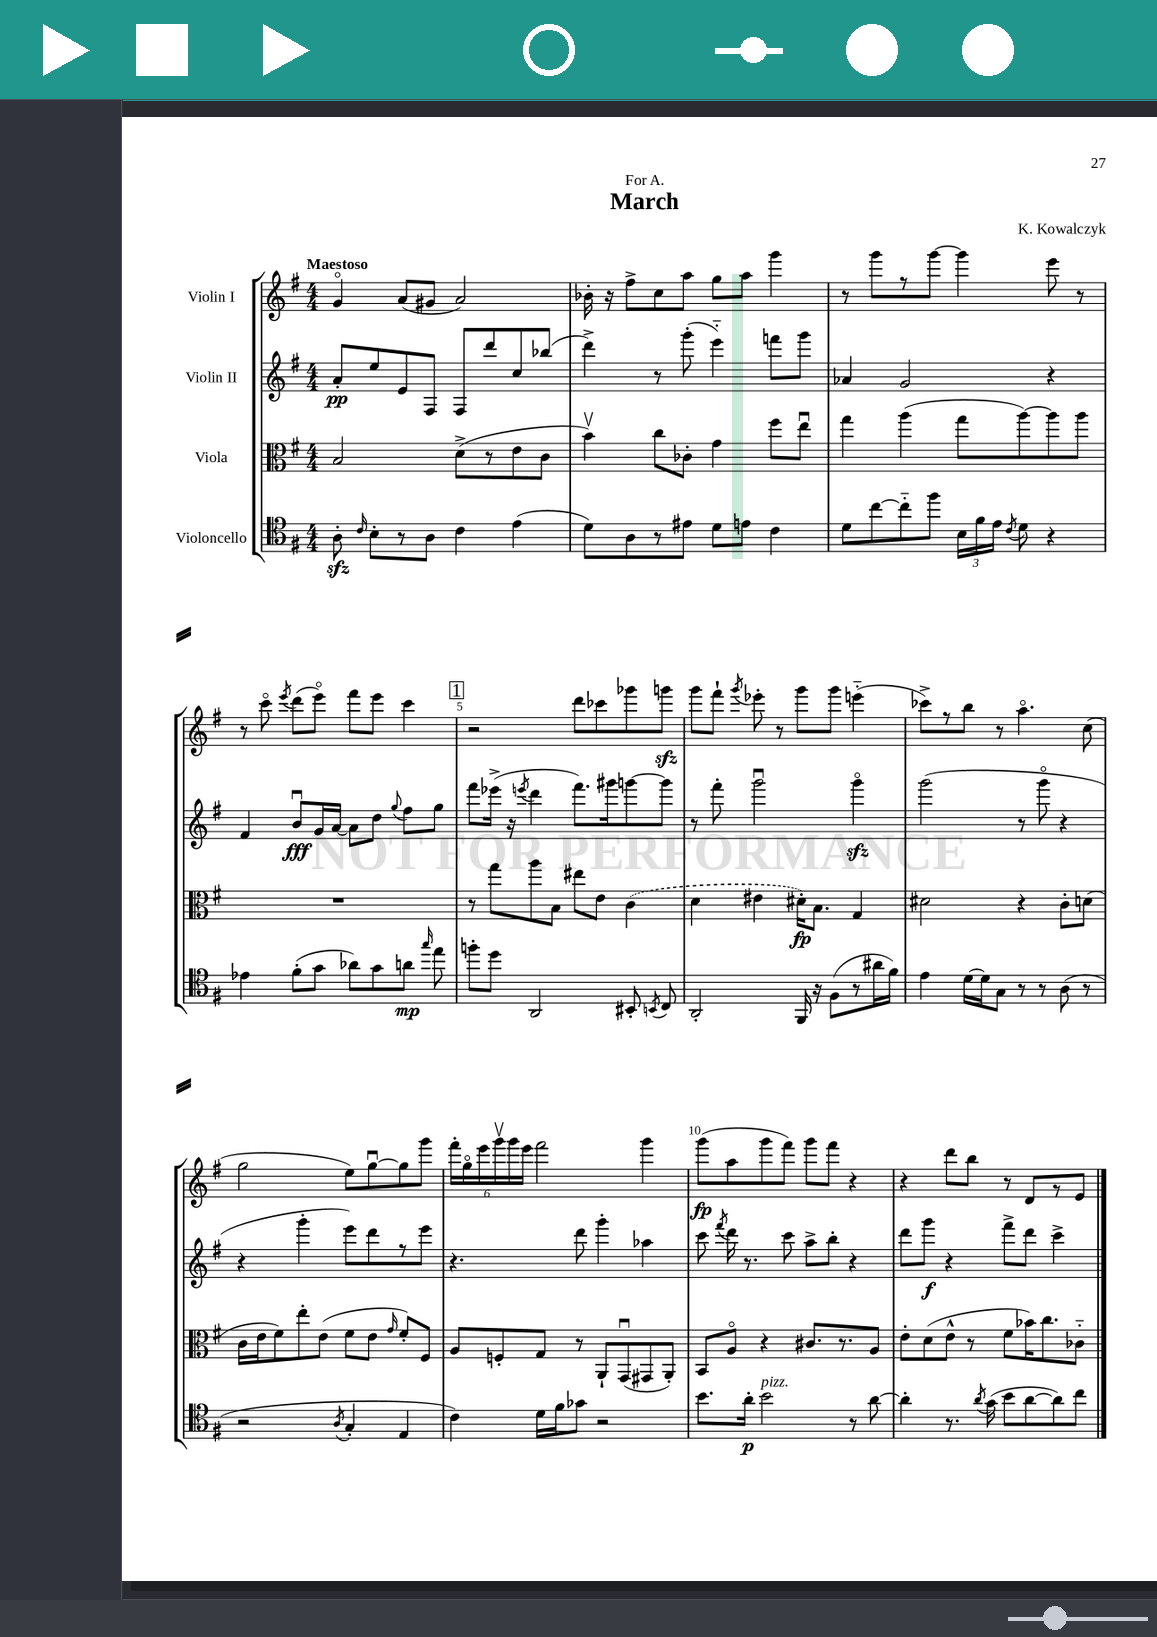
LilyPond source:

\header { title = "March" composer = "K. Kowalczyk" dedication = "For A." }
<<
\new StaffGroup <<
\new Staff = "s0" \with { instrumentName = "Violin I" } {
    \clef treble \key g \major \numericTimeSignature \time 4/4 \tempo "Maestoso"
    \autoBeamOff g'4\flageolet a'8[( gis'8] a'2) |
    bes'16-. r16 fis''8[-> c''8 a''8] g''8[ a''8] g'''4 |
    r8 g'''8[ r8 g'''8]~ g'''4 e'''8 r8 |
    r8 c'''8\flageolet \acciaccatura { e'''8 } d'''8[( e'''8]\flageolet) fis'''8[ e'''8] c'''4 |
    \mark \markup { \box "1" } r2 d'''8[ ces'''8 ges'''8 g'''8]\sfz |
    g'''8[ fis'''8]-! \acciaccatura { g'''8 } ees'''8-. r8 g'''8[ g'''8] e'''4-_( |
    ces'''8[->) r8 b''8] r8 a''4.\flageolet c''8( |
    g''2 e''8[) g''8~\downbow g''8 g'''8] |
    \tuplet 6/4 { fis'''16[-. g''16\flageolet e'''16 g'''16\upbow g'''16 e'''16] } fis'''2 g'''4 |
    g'''8[\fp( a''8 g'''8 fis'''8]) g'''8[ fis'''8] r4 |
    r4 d'''8[ b''8] r8 d'8[ r8 e'8] \bar "|." |
}
\new Staff = "s1" \with { instrumentName = "Violin II" } {
    \clef treble \key g \major \numericTimeSignature \time 4/4
    \autoBeamOff a'8[-.\pp e''8 e'8 fis8] fis8[ d'''8 c''8 bes''8]( |
    d'''4->) r8 g'''8-.( e'''4-_) f'''8[ g'''8] |
    aes'4 g'2 r4 |
    fis'4 b'8[\downbow\fff g'16 a'16]~ a'8[ d''8] \appoggiatura { g''8 } fis''8[ g''8] |
    \mark \markup { \box "1" } fis'''8[ ees'''16]->( r16 \acciaccatura { e'''8 } d'''4 fis'''8.[) gis'''16 g'''8~ g'''8] |
    r8 fis'''8-. g'''2\downbow g'''4\flageolet\sfz |
    g'''2( r8 g'''8\flageolet r4 |
    r4 g'''4-. e'''8[) d'''8 r8 e'''8] |
    r4. d'''8 g'''4-. aes''4 |
    c'''8 \acciaccatura { fis'''8 } d'''16 r8. c'''8 a''8[-> b''8]-. r4 |
    d'''8[ g'''8]\f r4 fis'''8[-> d'''8] c'''4-> \bar "|." |
}
\new Staff = "s2" \with { instrumentName = "Viola" } {
    \clef alto \key g \major \numericTimeSignature \time 4/4
    \autoBeamOff b2 d'8[->( r8 e'8 c'8] |
    b'4\upbow) c''8[ ces'8]-. g'4 fis''8[ e''8]\downbow |
    g''4 a''4( g''8[ a''8~) a''8 a''8] |
    R1 |
    \mark \markup { \box "1" } r8 g''8[ a''8 b8] eis''8[ e'8] \once \slurDashed c'4( |
    d'4 eis'4 dis'16[-.\fp) b8.] g4 |
    dis'2 r4 c'8[-. d'8]( |
    c'16[ e'16 fis'8) e''8-. e'8]( fis'8[ e'8] \grace { g'16 } fis'8[-.) fis8] |
    a8[ f8-. g8] r8 a,8[-! g,8\downbow( gis,8 a,8]-.) |
    b,8[ a8]\flageolet r4 cis'8.[ r8. a8] |
    e'8[-. d'8( e'8]-^ r8 fis'8[ bes'16) c''8. ces'8]-_ \bar "|." |
}
\new Staff = "s3" \with { instrumentName = "Violoncello" } {
    \clef tenor \key g \major \numericTimeSignature \time 4/4
    \autoBeamOff a8-.\sfz \grace { c'16 } b8[-. r8 a8] c'4 e'4( |
    d'8[) a8 r8 eis'8] d'8[ e'8] c'4 |
    d'8[ c''8~ c''8-_ fis''8] \tuplet 3/2 { b16[ fis'16 e'16] } \acciaccatura { c'8 } d'8 r4 |
    ees'4 fis'8[-.( g'8] aes'8[) g'8 a'8]\mp \grace { g''16 } e''8 |
    \mark \markup { \box "1" } f''8[-. d''8] a,2 bis,8-. \acciaccatura { b,8 } c8 |
    a,2-. fis,16 r16 fis8[( r8 ais'16 fis'16]) |
    e'4 d'16[~ d'16 g8] r8 r8 a8( r8 |
    r2 \acciaccatura { a8 } g4-. e4 |
    c'4) d'16[ fis'16 ges'8] r2 |
    b'8.[ a'16]-.\p b'2^\markup { \italic "pizz." } r8 a'8~ |
    a'4-. r8. \acciaccatura { a'8 } g'16( b'8[ a'8~ a'8) c''8] \bar "|." |
}
>>
>>
\layout { \context { \Score \override BarNumber.break-visibility = ##(#f #t #t) barNumberVisibility = #(every-nth-bar-number-visible 5) } }
